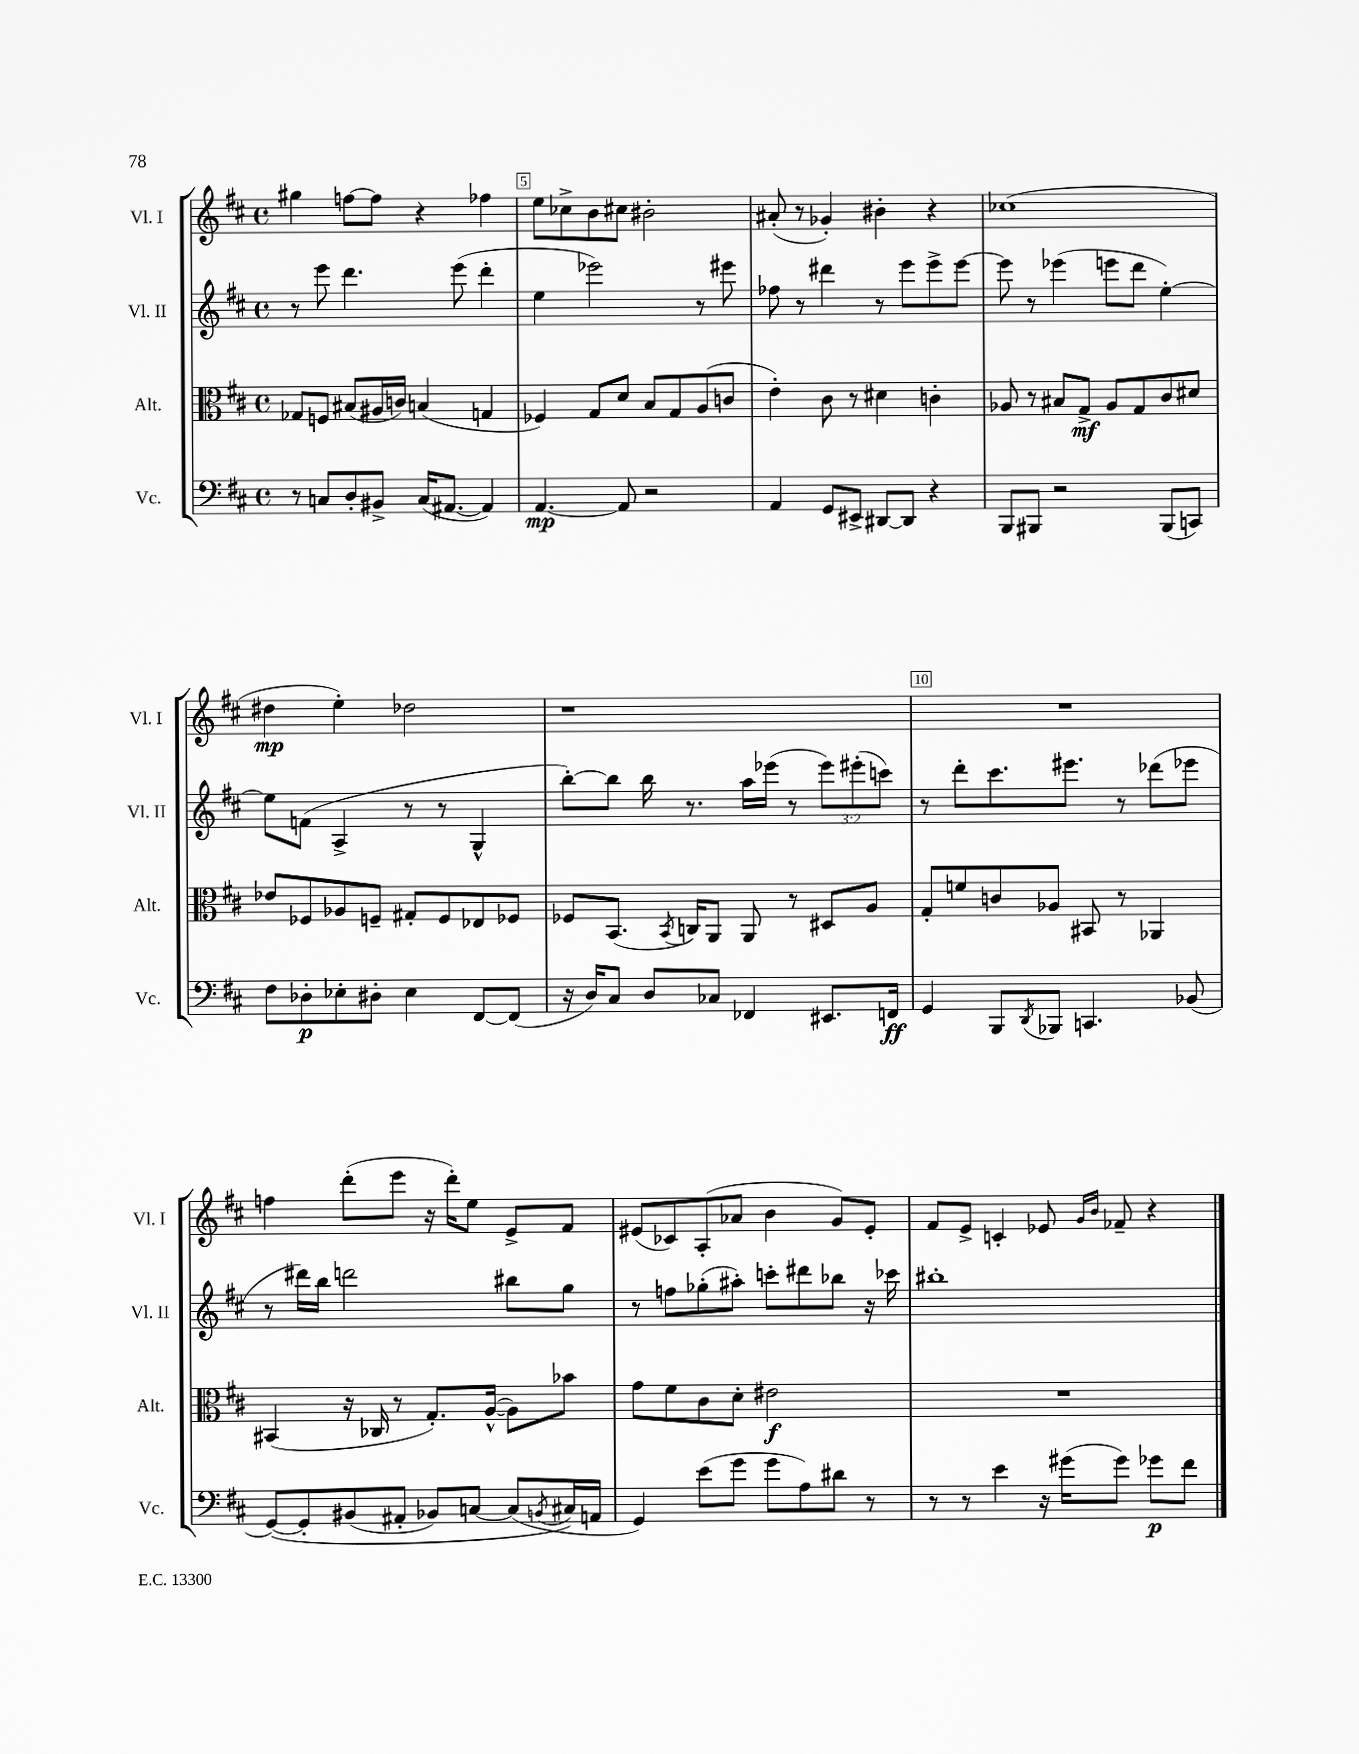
<<
\new StaffGroup <<
\new Staff = "s0" \with { instrumentName = "Vl. I" shortInstrumentName = "Vl. I" } {
    \clef treble \key d \major \defaultTimeSignature \time 4/4
    gis''4 f''8~ f''8 r4 fes''4 |
    e''8 ces''8-> b'8 cis''8 bis'2-. |
    ais'8-.( r8 ges'4-.) bis'4-. r4 |
    ces''1( |
    dis''4\mp e''4-.) des''2 |
    r1 |
    R1 |
    f''4 d'''8-.( e'''8 r16 d'''16-.) e''8 e'8-> fis'8 |
    eis'8( ces'8) a8-.( aes'8 b'4 g'8) eis'8-. |
    fis'8 e'8-> c'4-. ees'8 \grace { g'16 b'16 } fes'8-- r4 \bar "|." |
}
\new Staff = "s1" \with { instrumentName = "Vl. II" shortInstrumentName = "Vl. II" } {
    \clef treble \key d \major \defaultTimeSignature \time 4/4 \override Staff.TupletNumber.text = #tuplet-number::calc-fraction-text
    r8 e'''8 d'''4. e'''8( d'''4-. |
    e''4 ees'''2) r8 eis'''8 |
    fes''8 r8 dis'''4 r8 e'''8 e'''8-> e'''8~ |
    e'''8 r8 ees'''4( e'''8 d'''8 e''4~-.) |
    e''8 f'8( a4-> r8 r8 g4-^ |
    b''8~-.) b''8 b''16 r8. a''16 ees'''16( r8 \tuplet 3/2 { ees'''8) eis'''8-.( c'''8) } |
    r8 d'''8-. cis'''8. eis'''8. r8 des'''8( ees'''8 |
    r8 dis'''16) b''16 d'''2 bis''8 g''8 |
    r8 f''8 ges''8-.( ais''8-.) c'''8-. dis'''8 bes''8 r16 ces'''16 |
    bis''1-. \bar "|." |
}
\new Staff = "s2" \with { instrumentName = "Alt." shortInstrumentName = "Alt." } {
    \clef alto \key d \major \defaultTimeSignature \time 4/4
    ges8 f8 bis8( ais16 c'16) b4( g4 |
    fes4) g8 d'8 b8 g8 a8( c'8 |
    e'4-.) cis'8 r8 dis'4 c'4-. |
    aes8 r8 bis8 g8->\mf aes8 g8 cis'8 dis'8 |
    ees'8 fes8 aes8 f8-- gis8-. f8 ees8 fes8 |
    fes8 b,8.( \acciaccatura { b,8 } c16) a,8 a,8 r8 dis8 a8 |
    g8-. f'8 c'8 aes8 bis,8 r8 aes,4 |
    bis,4( r16 ces16 r8 g8.-.) a16~-^( a8) bes'8 |
    g'8 fis'8 cis'8 d'8-. eis'2\f |
    R1 \bar "|." |
}
\new Staff = "s3" \with { instrumentName = "Vc." shortInstrumentName = "Vc." } {
    \clef bass \key d \major \defaultTimeSignature \time 4/4
    r8 c8 d8-. bis,8-> c16( ais,8.~ ais,4) |
    a,4.~\mp a,8 r2 |
    a,4 g,8 eis,8-> dis,8~ dis,8 r4 |
    b,,8 bis,,8 r2 bis,,8( c,8) |
    fis8 des8-.\p ees8-. dis8-. ees4 fis,8~ fis,8( |
    r16 d16) cis8 d8 ces8 fes,4 eis,8. f,16\ff |
    g,4 b,,8 \acciaccatura { d,8 } bes,,8 c,4. bes,8( |
    g,8~)\( g,8-. bis,8( ais,8-. bes,8) c8~ c8( \acciaccatura { b,8 } cis16\) a,16 |
    g,4) e'8( g'8 g'8 a8) dis'8 r8 |
    r8 r8 e'4 r16 gis'16( gis'8) ges'8\p fis'8 \bar "|." |
}
>>
>>
\layout { \context { \Score currentBarNumber = #4 \override BarNumber.break-visibility = ##(#f #t #t) barNumberVisibility = #(every-nth-bar-number-visible 5) \override BarNumber.stencil = #(make-stencil-boxer 0.1 0.3 ly:text-interface::print) } }
